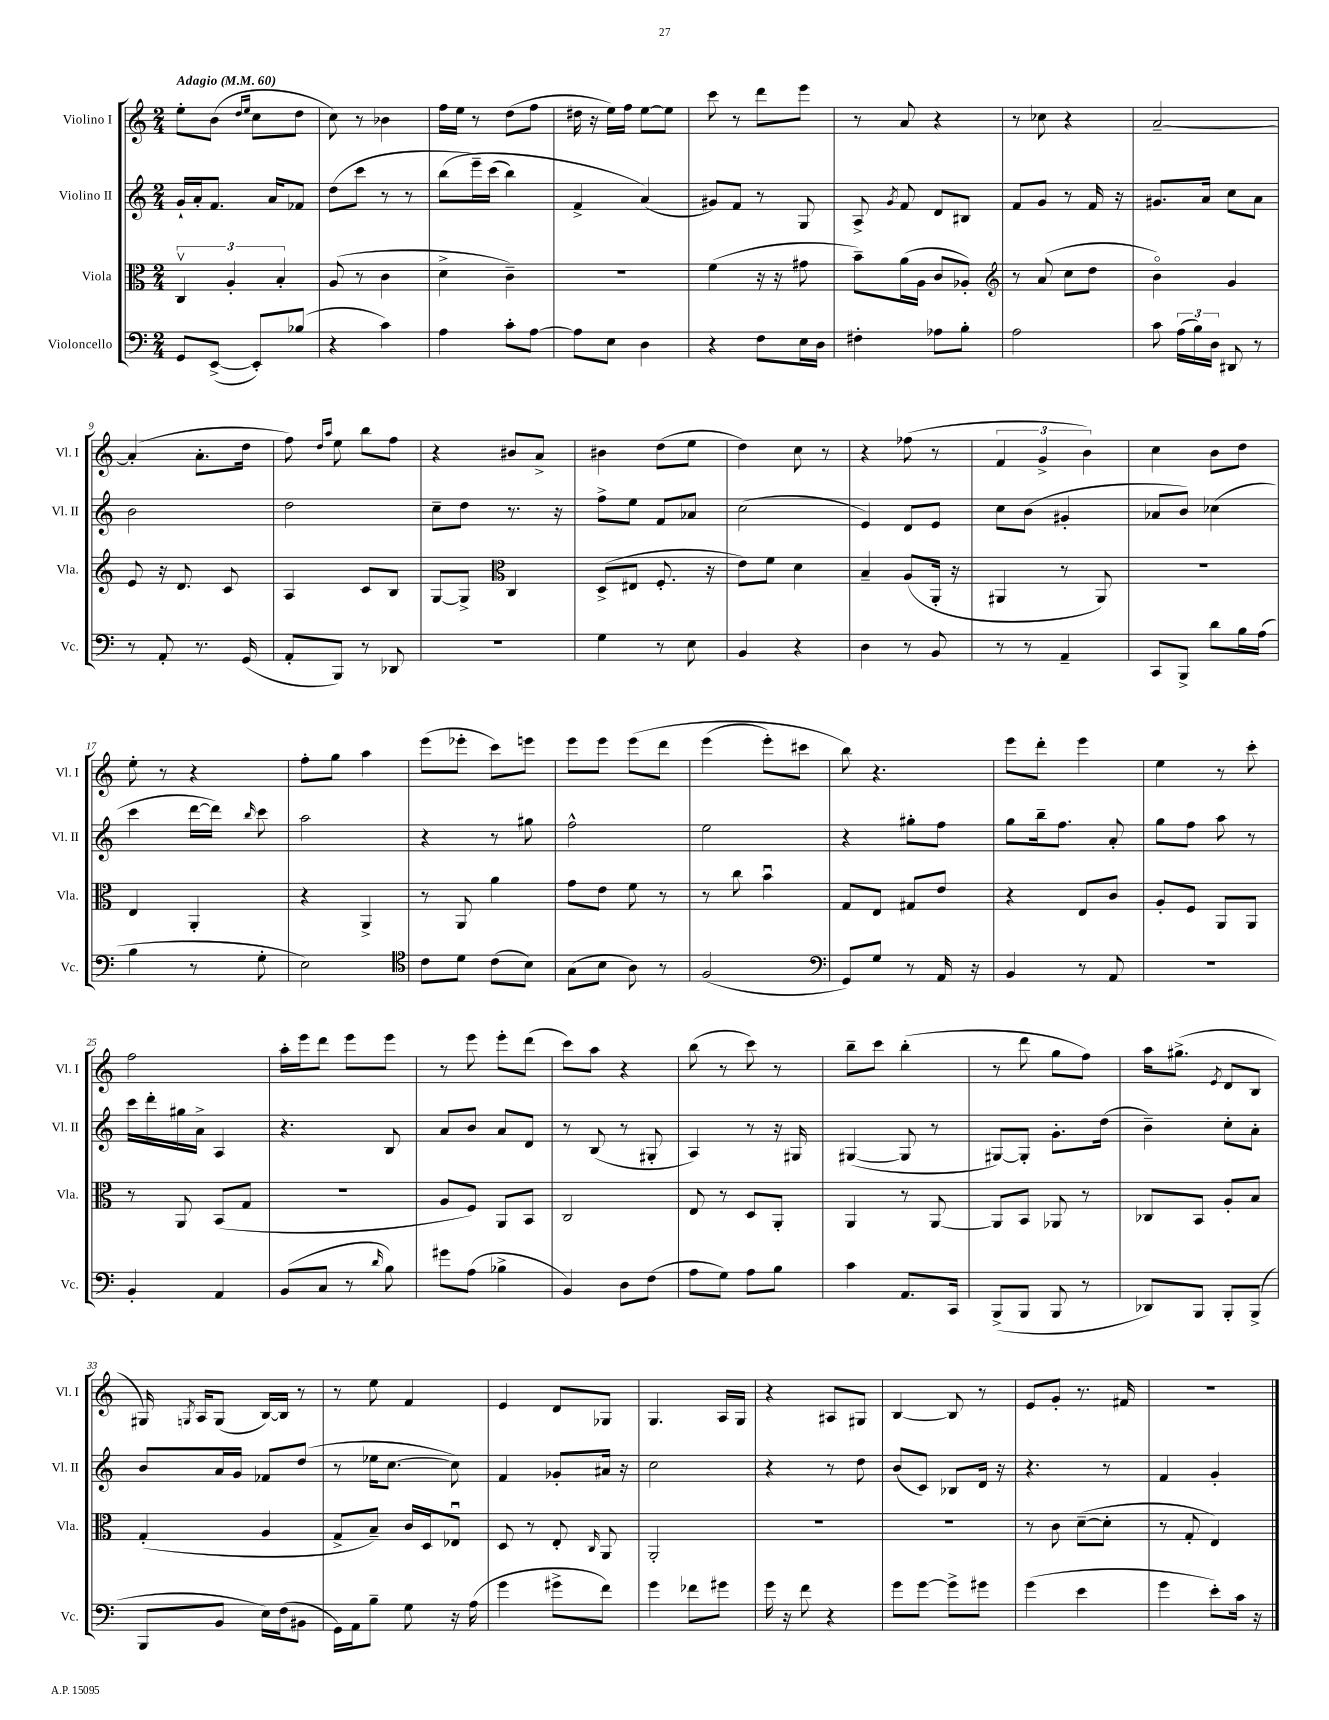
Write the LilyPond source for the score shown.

<<
\new StaffGroup <<
\new Staff = "s0" \with { instrumentName = "Violino I" shortInstrumentName = "Vl. I" } {
    \clef treble \key c \major \numericTimeSignature \time 2/4 \tempo "Adagio" 4 = 60
    \autoBeamOff e''8[-. b'8]( \grace { d''16[ e''16] } c''8[ d''8] |
    c''8) r8 bes'4 |
    f''16[ e''16] r8 d''8[( f''8] |
    dis''16 r16 e''16[) f''16] e''8[~ e''8] |
    c'''8 r8 d'''8[ e'''8] |
    r8 a'8 r4 |
    r8 ces''8 r4 |
    a'2~-- |
    a'4-.( a'8.[-. d''16] |
    f''8) \grace { d''16[ a''16] } e''8 b''8[ f''8] |
    r4 bis'8[ a'8]-> |
    bis'4 d''8[( e''8] |
    d''4) c''8 r8 |
    r4 fes''8( r8 |
    \tuplet 3/2 { f'4 g'4-> b'4) } |
    c''4 b'8[ d''8] |
    e''8-. r8 r4 |
    f''8[-. g''8] a''4 |
    e'''8[( ees'''8]-. c'''8[) e'''8] |
    e'''8[ e'''8] e'''8[\( d'''8] |
    e'''4( e'''8[-.) cis'''8] |
    b''8\) r4. |
    e'''8[ d'''8]-. e'''4 |
    e''4 r8 c'''8-. |
    f''2 |
    a''16[-. e'''16 d'''8] e'''8[ e'''8] |
    r8 e'''8 e'''8[-. d'''8]( |
    c'''8[) a''8] r4 |
    b''8( r8 c'''8) r8 |
    b''8[-- c'''8] b''4-.( |
    r8 d'''8 g''8[ f''8]) |
    a''16[ gis''8.]->( \acciaccatura { e'8 } d'8[ b8] |
    gis16) \acciaccatura { g8 } a16[ g8]( b16[~) b16] r8 |
    r8 e''8 f'4 |
    e'4 d'8[ ges8] |
    g4. a16[ g16] |
    r4 ais8[ gis8] |
    b4~ b8 r8 |
    e'8[ g'8]-. r8. fis'16 |
    R2 \bar "|." |
}
\new Staff = "s1" \with { instrumentName = "Violino II" shortInstrumentName = "Vl. II" } {
    \clef treble \key c \major \numericTimeSignature \time 2/4
    \autoBeamOff g'16[-! a'16-. f'8.] a'16[ fes'8] |
    d''8[( c'''8] r8 r8 |
    b''8[\( e'''16--) c'''16]( b''4) |
    f'4-> a'4(\) |
    gis'8[) f'8] r8 g8 |
    a8-> \acciaccatura { g'8 } f'8 d'8[ bis8] |
    f'8[ g'8] r8 f'16 r16 |
    gis'8.[ a'16] c''8[ a'8] |
    b'2 |
    d''2 |
    c''8[-- d''8] r8. r16 |
    f''8[-> e''8] f'8[ aes'8] |
    c''2( |
    e'4) d'8[ e'8] |
    c''8[ b'8]( gis'4-. |
    aes'8[ b'8]) ces''4( |
    c'''4 d'''16[~ d'''16]) \grace { b''16 } c'''8 |
    a''2 |
    r4 r8 gis''8 |
    f''2-^ |
    e''2 |
    r4 gis''8[-. f''8] |
    g''8[ b''16-- f''8.] a'8-. |
    g''8[ f''8] a''8 r8 |
    c'''16[ d'''16-. gis''16 a'16]-> a4 |
    r4. b8 |
    a'8[ b'8] a'8[ d'8] |
    r8 b8( r8 gis8-. |
    a4) r8 r16 gis16 |
    gis4~( gis8 r8 |
    gis8[~) gis8]-. g'8.[-. d''16]( |
    b'4--) c''8[-. a'8]-. |
    b'8[ a'16 g'16] fes'8[ d''8]( |
    r8 ees''16[ c''8.]~ c''8) |
    f'4 ges'8[-. ais'16] r16 |
    c''2 |
    r4 r8 d''8 |
    b'8[( c'8]) bes8[ d'16] r16 |
    r4. r8 |
    f'4 g'4-. \bar "|." |
}
\new Staff = "s2" \with { instrumentName = "Viola" shortInstrumentName = "Vla." } {
    \clef alto \key c \major \numericTimeSignature \time 2/4
    \autoBeamOff \tuplet 3/2 { c4\upbow a4-. b4-. } |
    a8( r8 c'4 |
    d'4-> c'4--) |
    R2 |
    f'4( r16 r16 gis'8 |
    b'8[--) a'16( a16] c'8[ aes8]-.) |
    \clef treble r8 a'8( c''8[ d''8] |
    b'4\flageolet) g'4 |
    e'8 r16 d'8. c'8 |
    a4 c'8[ b8] |
    g8[~ g8]-> \clef alto c4 |
    d8[->( eis8] f8.-. r16 |
    e'8[) f'8] d'4 |
    b4-- a8[( a,16]-. r16 |
    ais,4 r8 ais,8) |
    R2 |
    e4 a,4-. |
    r4 a,4-> |
    r8 a,8 a'4 |
    g'8[ e'8] f'8 r8 |
    r8 c''8 b'4\downbow |
    g8[ e8] gis8[ e'8] |
    r4 e8[ c'8] |
    a8[-. f8] a,8[ a,8] |
    r8 a,8 b,8[( g8] |
    R2 |
    a8[ f8]) a,8[ b,8] |
    c2 |
    e8 r8 d8[ a,8]-. |
    a,4 r8 a,8~ |
    a,8[ b,8] aes,8 r8 |
    ces8[ b,8] a8[-. b8] |
    g4-.( a4 |
    g8[-> b8]--) c'16[ d16 ees8]\downbow |
    d8 r8 e8-. \grace { c16 } a,8 |
    a,2-. |
    R2 |
    R2 |
    r8 c'8 d'8[~--( d'8]-. |
    r8 g8-. e4) \bar "|." |
}
\new Staff = "s3" \with { instrumentName = "Violoncello" shortInstrumentName = "Vc." } {
    \clef bass \key c \major \numericTimeSignature \time 2/4
    \autoBeamOff g,8[ e,8]~->( e,8[-.) bes8]( |
    r4 c'4) |
    a4 c'8[-. a8]~ |
    a8[ e8] d4 |
    r4 f8[ e16 d16] |
    fis4-. aes8[ b8]-. |
    a2 |
    c'8 \tuplet 3/2 { a16[( b16) d16] } dis,8 r8 |
    r8 a,8-. r8. g,16( |
    a,8[-. b,,8]) r8 des,8 |
    r2 |
    g4 r8 e8 |
    b,4 r4 |
    d4 r8 b,8 |
    r8 r8 a,4-- |
    c,8[ b,,8]-> d'8[ b16 a16]( |
    b4 r8 g8-. |
    e2) |
    \clef tenor c'8[ d'8] c'8[( b8]) |
    g8[( b8] a8) r8 |
    f2( |
    \clef bass g,8[) g8] r8 a,16 r16 |
    b,4 r8 a,8 |
    R2 |
    b,4-. a,4 |
    b,8[( c8] r8 \grace { d'16 } b8) |
    gis'8[ a8]( bes4-> |
    b,4) d8[ f8]( |
    a8[ g8]) a8[ b8] |
    c'4 a,8.[ c,16] |
    b,,8[->( b,,8] b,,8 r8 |
    des,8[) b,,8] b,,8[-. b,,8]->( |
    b,,8[ b,8] e16[) f16( bis,8] |
    g,16[) a,16 b8]-- g8 r16 a16( |
    g'4 gis'8[-> f'8]) |
    g'4 fes'8[ gis'8] |
    g'16 r16 f'8 r4 |
    g'8[ g'8]~ g'8[-> gis'8] |
    g'4( e'4 |
    g'4 e'8[-.) c'16] r16 \bar "|." |
}
>>
>>
